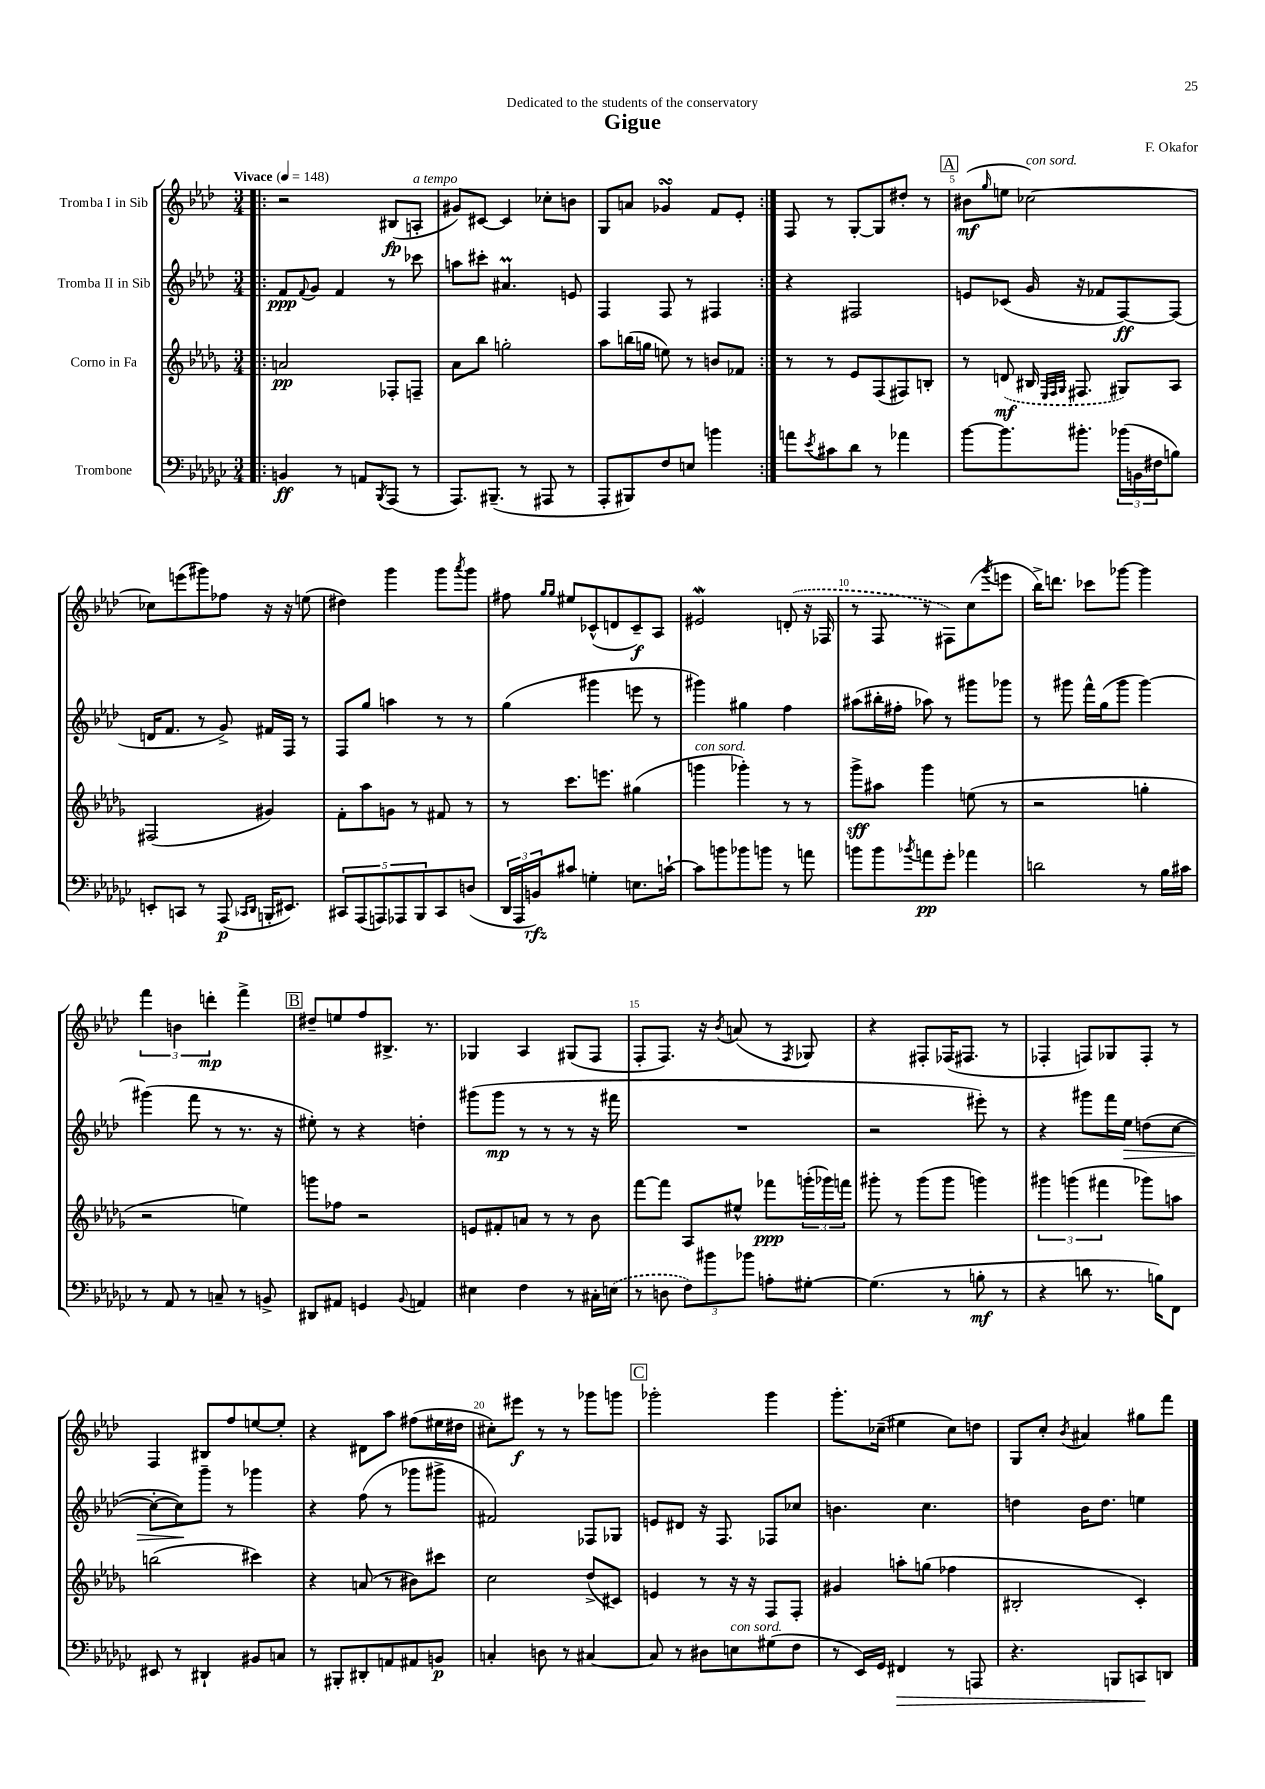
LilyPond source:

\header { title = "Gigue" composer = "F. Okafor" dedication = "Dedicated to the students of the conservatory" }
<<
\new StaffGroup <<
\new Staff = "s0" \with { instrumentName = "Tromba I in Sib" } {
    \clef treble \key aes \major \numericTimeSignature \time 3/4 \tempo "Vivace" 4 = 148
    \repeat volta 2 { \bar ".|:" r2 bis8\fp( a8-.^\markup { \italic "a tempo" } |
    gis'8) cis'8~ cis'4 ces''8-. b'8 |
    g8 a'8 ges'4\turn f'8 ees'8-. | }
    f8 r8 g8~-. g8 dis''8-. r8 |
    \mark \markup { \box "A" } bis'8\mf( \grace { g''16 } e''8 ces''2~^\markup { \italic "con sord." }) |
    ces''8 e'''8( gis'''8) fes''8 r16 r16 e''8( |
    dis''4) g'''4 g'''8 \acciaccatura { aes'''8 } g'''8 |
    fis''8 \grace { g''16 g''16 } eis''8 ces'8-^( d'8 ces'8--\f) aes8 |
    eis'2\mordent \once \slurDashed d'8-.( r16 fes16 |
    r8 f8 r8 fis8) c''8( \acciaccatura { g'''8 } e'''8 |
    bes''16->) d'''8. ces'''8 ges'''8~ ges'''4 |
    \tuplet 3/2 { f'''4 b'4 d'''4-.\mp } f'''4-> |
    \mark \markup { \box "B" } dis''8-- e''8 f''8 bis8.-> r8. |
    ges4 aes4 gis8( f8 |
    f8-. f8.) r16 \acciaccatura { bes'8 } a'8( r8 \acciaccatura { f8 } ges8) |
    r4 fis8-. fes16( fis8. r8 |
    fes4-. f8) ges8 f8-. r8 |
    f4 bis8 f''8 e''8~ e''8-. |
    r4 dis'8 aes''8 fis''8( eis''16 dis''16 |
    cis''8-.) eis'''8\f r8 r8 ges'''8 g'''8 |
    \mark \markup { \box "C" } ges'''2-. ges'''4 |
    g'''8.-. ces''16--( eis''4 ces''8) d''8 |
    g8 c''8-. \acciaccatura { bes'8 } ais'4 gis''8 f'''8 \bar "|." |
}
\new Staff = "s1" \with { instrumentName = "Tromba II in Sib" } {
    \clef treble \key aes \major \numericTimeSignature \time 3/4
    \repeat volta 2 { \bar ".|:" f'8\ppp \appoggiatura { f'8 } g'8 f'4 r8 ces'''8 |
    a''8 cis'''8-. ais'4.\prall e'8 |
    f4 f8 r8 fis4 | }
    r4 fis2 |
    \mark \markup { \box "A" } e'8 ces'8( g'16 r16 fes'8 f8~\ff) f8( |
    d'16 f'8. r8 g'8->) fis'16 f16 r8 |
    f8 g''8 a''4 r8 r8 |
    g''4( gis'''4 e'''8 r8 |
    gis'''4) gis''4 f''4 |
    ais''8( bis''16-. fis''16-. aes''8) r8 gis'''8 ges'''8 |
    r8 gis'''8 f'''16-^ g''16( gis'''8 gis'''4~) |
    gis'''4( f'''8 r8 r8. r16 |
    \mark \markup { \box "B" } eis''8-.) r8 r4 d''4-. |
    gis'''8( gis'''8\mp r8 r8 r8 r16 fis'''16 |
    R2. |
    r2 eis'''8-.) r8 |
    r4 gis'''8 f'''16 ees''16\> d''8( c''8~ |
    c''8~-. c''8\!) g'''8-- r8 ges'''4 |
    r4 f''8( r8 ges'''8 gis'''8-> |
    fis'2) fes8 ges8 |
    \mark \markup { \box "C" } e'8 dis'8 r16 f8. fes8 ces''8 |
    b'4. c''4. |
    d''4 bes'16 d''8. e''4 \bar "|." |
}
\new Staff = "s2" \with { instrumentName = "Corno in Fa" } {
    \clef treble \key des \major \numericTimeSignature \time 3/4
    \repeat volta 2 { \bar ".|:" a'2\pp fes8-. f8-- |
    aes'8 bes''8 g''2-. |
    aes''8 b''16( g''16 e''8) r8 b'8 fes'8 | }
    r8 r8 ees'8 f8( fis8) b8-. |
    \mark \markup { \box "A" } r8 \once \slurDashed d'8\mf( bis16 \grace { ees32 f32 ges32 } fis8. gis8) aes8 |
    fis2( gis'4) |
    f'8-. aes''8 g'8 r8 fis'8 r8 |
    r8 c'''8. e'''8. gis''4( |
    g'''4^\markup { \italic "con sord." } ges'''4-.) r8 r8 |
    ges'''8->\sff ais''8 ges'''4 e''8( r8 |
    r2 g''4-. |
    r2 e''4) |
    \mark \markup { \box "B" } g'''8 fes''8 r2 |
    e'8 fis'8-. a'8 r8 r8 bes'8 |
    f'''8~ f'''8 aes8 eis''8-^ fes'''8\ppp \tuplet 3/2 { g'''16-.( ges'''16) f'''16 } |
    gis'''8-. r8 gis'''8( gis'''8 g'''4) |
    \tuplet 3/2 { gis'''4 g'''4( fis'''4 } ges'''8) a''8 |
    b''2( cis'''4) |
    r4 a'8( r8 bis'8) cis'''8 |
    c''2 des''8->( cis'8) |
    \mark \markup { \box "C" } e'4 r8 r16 r16 f8 f8-. |
    gis'4 a''8-. g''8( fes''4 |
    bis2-. c'4-.) \bar "|." |
}
\new Staff = "s3" \with { instrumentName = "Trombone" } {
    \clef bass \key ges \major \numericTimeSignature \time 3/4
    \repeat volta 2 { \bar ".|:" b,4\ff r8 a,8 \acciaccatura { bes,,8 } aes,,8( r8 |
    aes,,8.) bis,,8.--( r8 ais,,8 r8 |
    aes,,8-. bis,,8) f8 e8 b'4 | }
    a'8 \acciaccatura { ees'8 } cis'8 des'8 r8 aes'4 |
    \mark \markup { \box "A" } bes'8~ bes'8. bis'8.-. \tuplet 3/2 { bes'16( b,16 fis16 } b8) |
    e,8-. c,8 r8 aes,,8\p( \grace { ces,16 des,16 } b,,16-. eis,8.) |
    \tuplet 5/4 { cis,8 aes,,8( a,,8) aes,,8 bes,,8 } cis,8 d8( |
    \tuplet 3/2 { des,16 aes,,16 b,16\rfz) } cis'8 g4-. e8. c'16~-! |
    c'8 b'8 bes'8 b'8 r8 a'8 |
    b'8 b'8 \acciaccatura { bes'8 } a'8\pp ges'8-. aes'4 |
    d'2 r8 bes16 cis'16 |
    r8 aes,8 r8 c8-- r8 b,8-> |
    \mark \markup { \box "B" } dis,8 ais,8 g,4 \appoggiatura { bes,8 } a,4 |
    eis4 f4 r8 cis16-. \once \slurDashed e16( |
    r8 d8 \tuplet 3/2 { f8) bis'8 bes'8 } a8-. gis8~-. |
    gis4.( r8 b8-.\mf r8 |
    r4 d'8 r8. b16) f,8 |
    eis,8 r8 dis,4-! bis,8 c8 |
    r8 bis,,8-. dis,8-. a,8 ais,8 b,8\p |
    c4-. d8 r8 cis4~ |
    \mark \markup { \box "C" } cis8 r8 dis8 e8^\markup { \italic "con sord." } gis8( f8 |
    r8 ees,16) ges,16 fis,4\> r8 a,,8 |
    r4. b,,8 c,8\! d,8 \bar "|." |
}
>>
>>
\layout { \context { \Score \override BarNumber.break-visibility = ##(#f #t #t) barNumberVisibility = #(every-nth-bar-number-visible 5) } }
